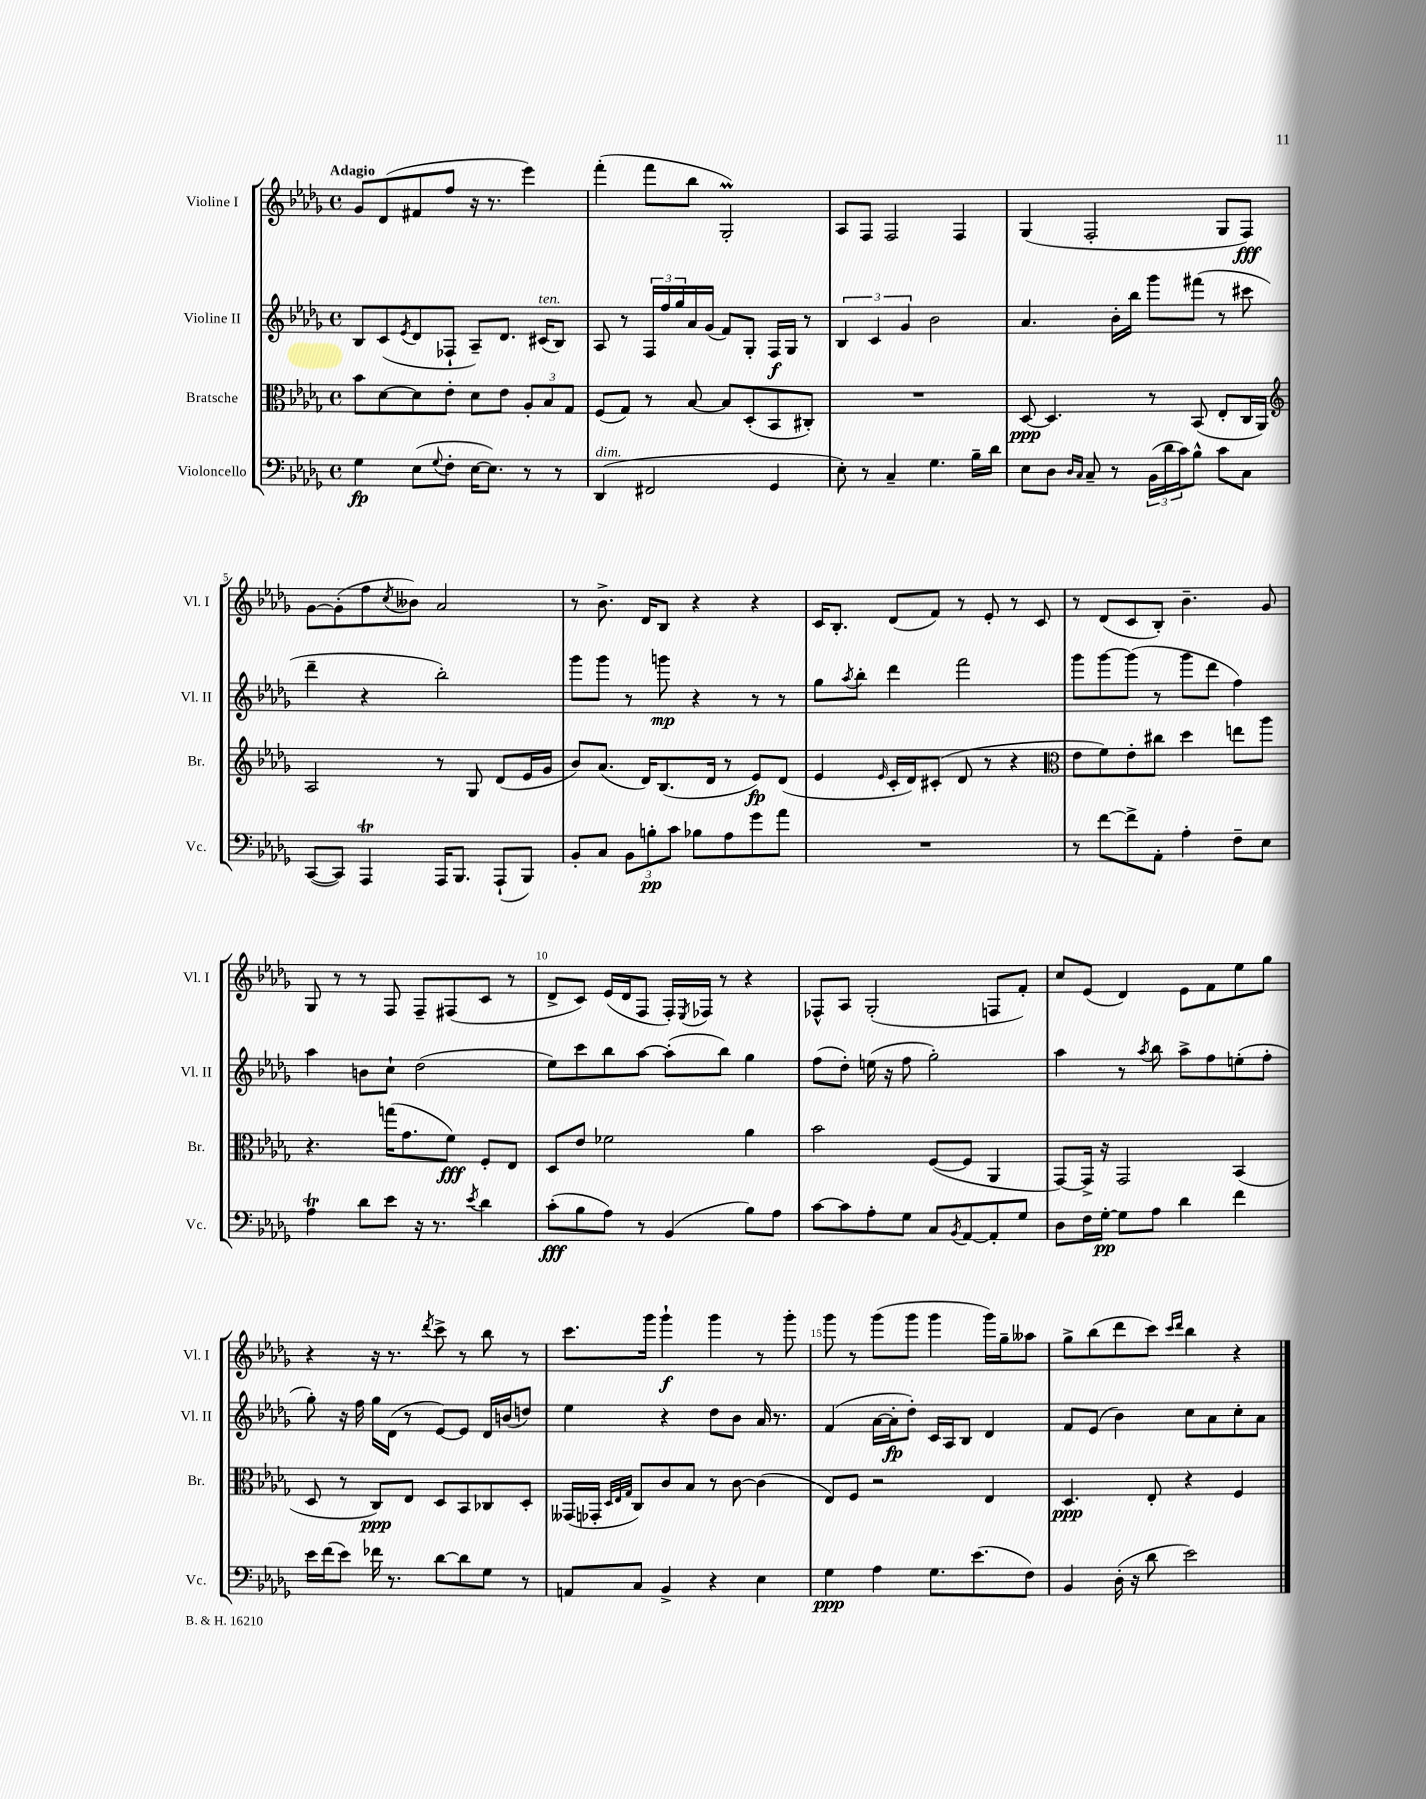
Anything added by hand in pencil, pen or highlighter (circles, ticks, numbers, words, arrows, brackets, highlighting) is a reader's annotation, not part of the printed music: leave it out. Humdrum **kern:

**kern	**kern	**kern	**kern
*staff4	*staff3	*staff2	*staff1
*clefF4	*clefC3	*clefG2	*clefG2
*k[b-e-a-d-g-]	*k[b-e-a-d-g-]	*k[b-e-a-d-g-]	*k[b-e-a-d-g-]
*M4/4	*M4/4	*M4/4	*M4/4
*met(c)	*met(c)	*met(c)	*met(c)
4G-	8b-	8B-	8g-
.	[8d-	(8c	(8d-
.	.	8qe-	.
(8E-	8d-]	8d-	8f#
8qqG-	.	.	.
8F'	8e-'	8F-`	8ff
[16E-	8d-	8A-~)	16r
8.E-])	.	.	8.r
.	8e-	8.d-	.
8r	12A-'	.	4eee-)
.	.	(16c#	.
.	12B-	.	.
8r	.	8B-)	.
.	12G-	.	.
=	=	=	=
(4DD-	(8F	8A-	(4fff'
.	8G-)	8r	.
2FF#	8r	24F	8fff
.	.	24ff	.
.	.	24gg-	.
.	[8B-	16a-	8bb-
.	.	(16g-	.
.	8B-]	8f)	2G-')
.	(8D-'	8G-'	.
4GG-	8BB-	16F	.
.	.	16G-	.
.	8C#')	8r	.
=	=	=	=
8E-')	1r	6B-	8A-
8r	.	.	8F
.	.	6c	.
4C~	.	.	2F
.	.	6g-	.
4.G-	.	2b-	.
.	.	.	4F
16B-~	.	.	.
16d-	.	.	.
=	=	=	=
8E-	[8D-	4.a-	(4G-
8D-	4.D-]	.	.
16qqD-	.	.	.
16qqC	.	.	.
8C~	.	.	2F'
8r	.	16b-'	.
.	.	16bb-	.
(24BB-	8r	8ggg-	.
24d-	.	.	.
24c)	.	.	.
8B-^^	(8BB-	(8fff#	.
8c	8E-'	8r	8G-
8C	16C	8ccc#	8F)
.	16AA-)	.	.
=	=	=	=
*	*clefG2	*	*
([8CC	2A-	4ddd-~	[8g-
8CC])	.	.	(8g-']
4AAA-	.	4r	8ff
.	.	.	8qcc
.	.	.	8b--)
16AAA-	8r	2bb-')	2a-
8.BBB-	.	.	.
.	8G-	.	.
(8AAA-`	(8d-	.	.
8BBB-)	16e-	.	.
.	16g-	.	.
=	=	=	=
8BB-'	8b-)	8ggg-	8r
8C	(8.a-	8ggg-	8.b-^
12BB-	.	8r	.
.	16d-)	.	16d-
12B'	.	.	.
.	(8.B-	8ggg	8B-
12c	.	.	.
8B-	.	4r	4r
.	16d-	.	.
8A-	8r	.	.
8g-	8e-)	8r	4r
8a-	(8d-	8r	.
=	=	=	=
1r	4e-	8gg-	16c
.	.	.	8.B-'
.	.	8qaa-	.
.	.	8bb-'	.
.	16qqe-	.	.
.	16c'	4ddd-	(8d-
.	16d-)	.	.
.	(8c#'	.	8f)
.	8d-	2fff	8r
.	8r	.	8e-'
.	4r	.	8r
.	.	.	8c
=	=	=	=
*	*clefC3	*	*
8r	8e-	8ggg-	8r
[8f	8f)	[8ggg-	(8d-
8f^]	8e-'	(8ggg-]	8c
8AA-'	8cc#	8r	8B-')
4A-'	4dd-	8ggg-	4.b-~
.	.	8ddd-	.
8F~	8ee	4ff)	.
8E-	8aa-	.	8g-
=	=	=	=
4A-	4.r	4aa-	8G-
.	.	.	8r
8d-	.	8b	8r
8e-	(16gg	8cc`	8F
.	8.g-	.	.
16r	.	(2dd-	8F~
8.r	.	.	.
.	8f)	.	(8F#
8qe-	.	.	.
4d-	8F'	.	8c
.	8E-	.	8r
=	=	=	=
(8c'	8D-	8ee-)	8d-^
8B-	8e-	8ccc	8c)
8A-)	2f-	8bb-	(16e-
.	.	.	16d-
8r	.	[8aa-	8F
(4BB-	.	(8aa-']	16F')
.	.	.	8qE-
.	.	.	16F-
.	.	8bb-)	8r
8B-)	4a-	4gg-	4r
8A-	.	.	.
=	=	=	=
[8c	2b-	(8ff	8F-^^
8c]	.	8dd-')	8A-
8A-'	.	(16ee	(2G-'
.	.	16r	.
8G-	.	8ff	.
8C	([8F	2gg-')	.
8qBB-	.	.	.
[8AA-	8F]	.	.
8AA-']	4AA-	.	8F
8G-	.	.	8f')
=	=	=	=
8D-	[8GG-)	4aa-	8cc
16F	16GG-^]	.	(8e-
[16G-'	16r	.	.
8G-]	2GG-	8r	4d-)
.	.	8qaa-	.
8A-	.	8bb-	.
4d-	.	8aa-^	8e-
.	.	8ff	8f
4f	(4BB-	(8ee'	8ee-
.	.	8ff'	8gg-
=	=	=	=
16e-	8D-	8gg-')	4r
(16f	.	.	.
8e-)	8r	16r	.
.	.	16ff	.
16f-	8C)	16gg-	16r
8.r	.	(16d-	8.r
.	8E-	8r	.
.	.	.	8qddd-
[8d-	8D-	[8e-)	8ccc^
8d-]	8BB-	8e-]	8r
8G-	8C-	16d-	8bb-
.	.	(16b	.
8r	8D-'	8dd)	8r
=	=	=	=
8AA	(16GG--	4ee-	8.ccc
.	16GG-'	.	.
.	32qqD-	.	.
.	32qqE-	.	.
.	32qqG-	.	.
8C	8C)	.	.
.	.	.	16ggg-
4BB-^	8c	4r	4ggg-`
.	8B-	.	.
4r	8r	8dd-	4ggg-
.	[8c	8b-	.
4E-	(4c]	16a-	8r
.	.	8.r	.
.	.	.	8ggg-'
=	=	=	=
4G-	8E-)	(4f	8ggg-
.	8F	.	8r
4A-	2r	[16a-	(8ggg-
.	.	16a-']	.
.	.	8dd-')	8ggg-
8.G-	.	16c	4ggg-
.	.	16A-	.
.	.	8B-	.
(8.e-	.	.	.
.	4E-	4d-	16ggg-)
.	.	.	16gg-~
8F)	.	.	8aa--
=	=	=	=
4BB-	4.D-	8f	8gg-^
.	.	(8e-	(8bb-
(16D-'	.	4b-)	8ddd-
16r	.	.	.
8d-	8E-'	.	8ccc)
.	.	.	16qqccc
.	.	.	16qqddd-
2e-)	4r	8cc	4bb-
.	.	8a-	.
.	4F	8cc'	4r
.	.	8a-	.
==	==	==	==
*-	*-	*-	*-
